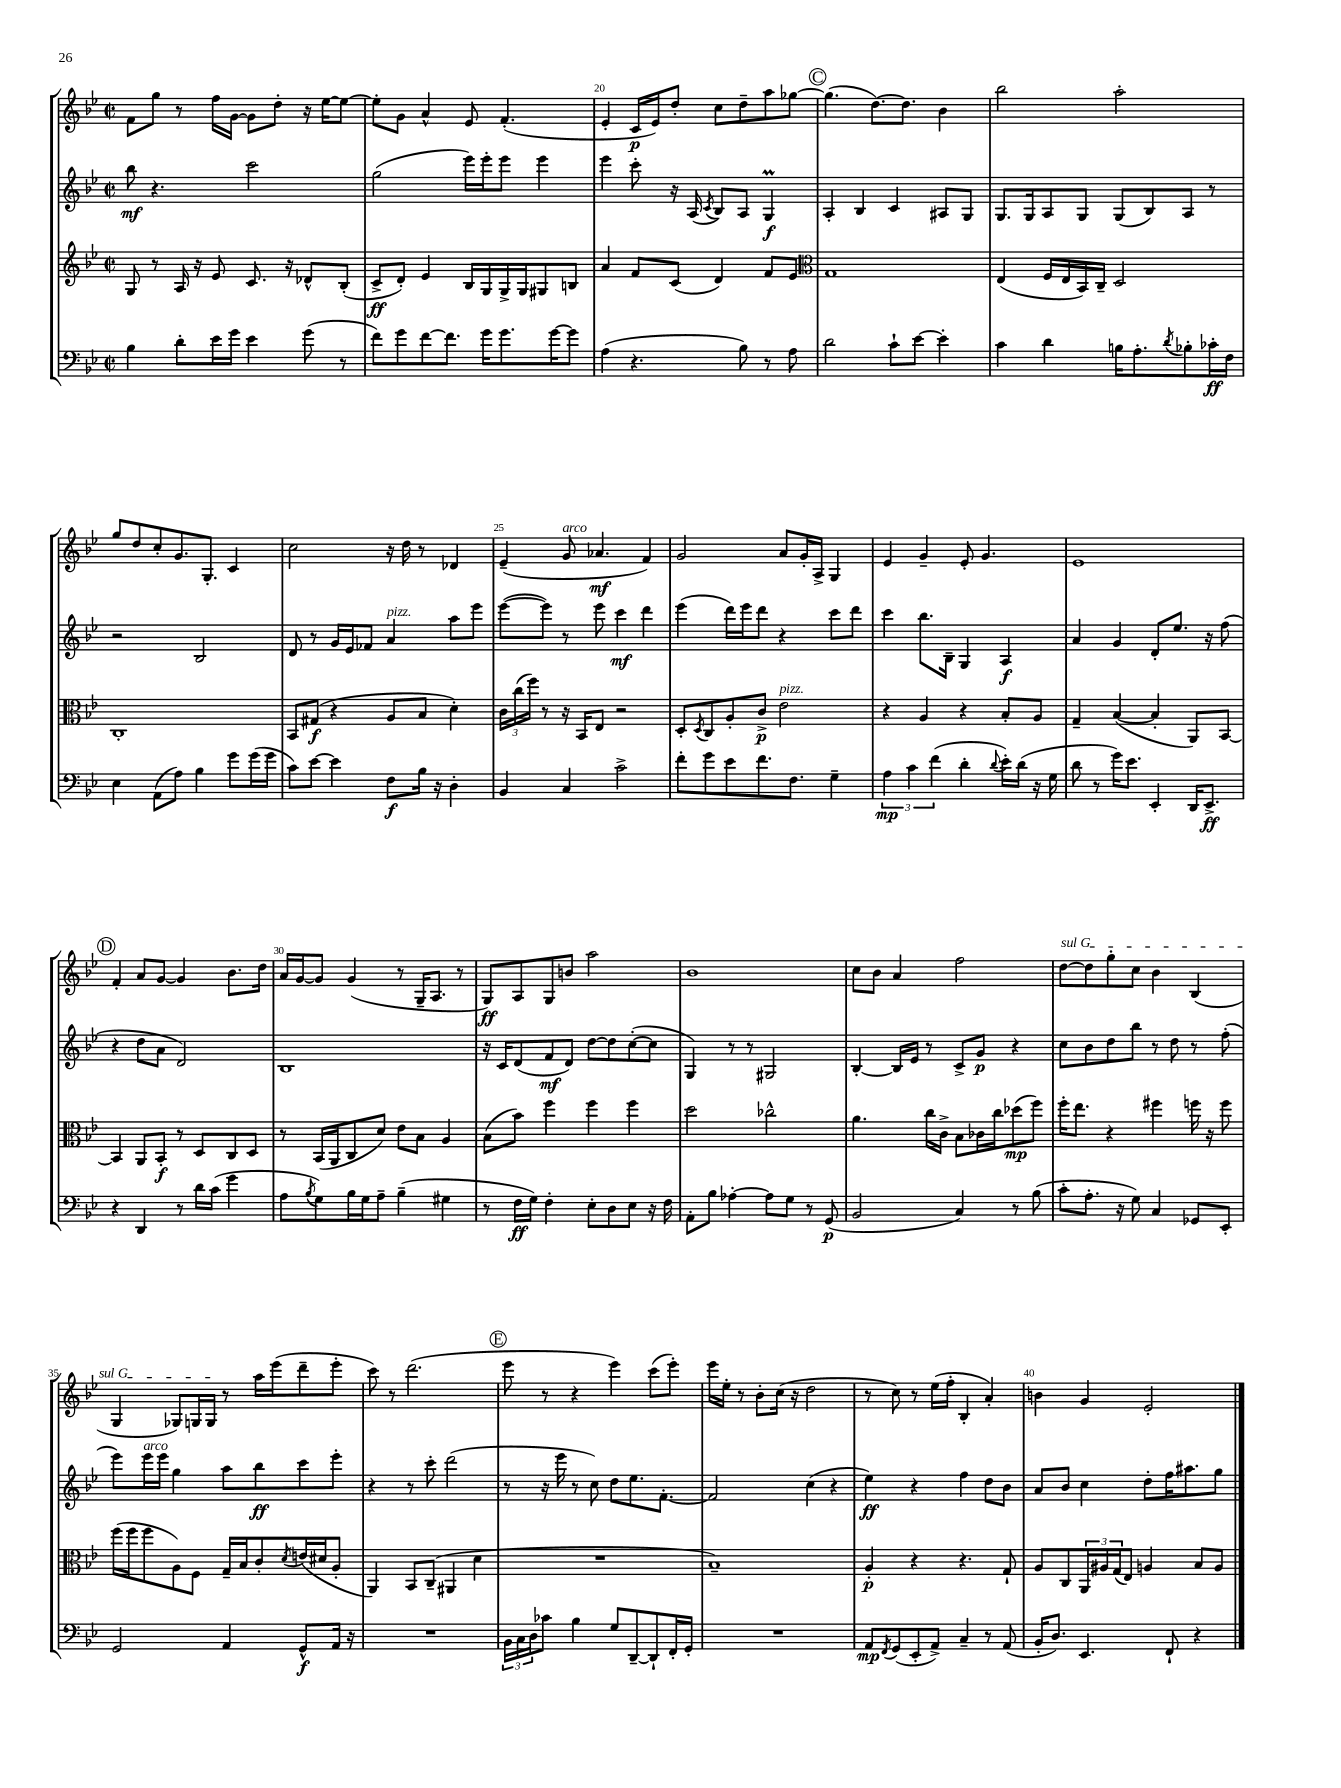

**kern	**dynam	**kern	**dynam	**kern	**dynam	**kern	**dynam
*part4	*part4	*part3	*part3	*part2	*part2	*part1	*part1
*staff4	*staff4	*staff3	*staff3	*staff2	*staff2	*staff1	*staff1
*clefF4	*	*clefG2	*	*clefG2	*	*clefG2	*
*k[b-e-]	*	*k[b-e-]	*	*k[b-e-]	*	*k[b-e-]	*
*M2/2	*	*M2/2	*	*M2/2	*	*M2/2	*
*met(c|)	*	*met(c|)	*	*met(c|)	*	*met(c|)	*
=18	=18	=18	=18	=18	=18	=18	=18
4B-\	.	8G/	.	8bb-\	mf	8f\L	.
.	.	8r	.	4.r	.	8gg\J	.
8d'\L	.	16A/	.	.	.	8r	.
.	.	16r	.	.	.	.	.
16e-\L	.	8e-/	.	.	.	16ff\LL	.
16g\JJ	.	.	.	.	.	[16g\JJ	.
4e-\	.	8.c/	.	2ccc\	.	8g\L]	.
.	.	.	.	.	.	8dd'\J	.
.	.	16r	.	.	.	.	.
(8g\	.	8d-X^^/L	.	.	.	16r	.
.	.	.	.	.	.	[16ee-\KL	.
8r	.	(8B-'/J	.	.	.	8ee-\J_	.
=19	=19	=19	=19	=19	=19	=19	=19
8f\L)	.	8c^/L	ff	(2gg\	.	8ee-'\L]	.
8g\	.	8d'/J)	.	.	.	8g\J	.
[8f\	.	4e-/	.	.	.	4a^^/	.
8.f\J]	.	.	.	.	.	.	.
.	.	16B-/LL	.	16eee-\LL)	.	8e-/	.
16g\KL	.	16G/	.	16eee-'\J	.	.	.
8.g\	.	16G^/	.	8eee-\J	.	(4.f'/	.
.	.	16G/J	.	.	.	.	.
.	.	8G#X/	.	4eee-\	.	.	.
[16g\K	.	.	.	.	.	.	.
8g\J]	.	8Bn/J	.	.	.	.	.
=20	=20	=20	=20	=20	=20	=20	=20
(4A\	.	4a/	.	4eee-\	.	4e-'/	.
4.r	.	8f/L	.	8ccc'\	.	16c/LL	p
.	.	.	.	.	.	16e-/J)	.
.	.	(8c/J	.	16r	.	8dd'/J	.
.	.	.	.	(16A/	.	.	.
.	.	.	.	8qc/	.	.	.
.	.	4d/)	.	8B-/L)	.	8cc\L	.
8B-\)	.	.	.	8A/J	.	8dd~\	.
8r	.	8f/L	.	4GM/	f	8aa\	.
8A\	.	8e-/J	.	.	.	[8gg-X\J	.
!!LO:REH:place=s1:t=C
=21	=21	=21	=21	=21	=21	=21	=21
*	*	*clefC3	*	*	*	*	*
2d\	.	1G	.	4A'/	.	(4.gg-\]	.
.	.	.	.	4B-/	.	.	.
.	.	.	.	.	.	[8.dd\L)	.
8c`\L	.	.	.	4c/	.	.	.
.	.	.	.	.	.	8.dd\J]	.
[8e-\J	.	.	.	.	.	.	.
4e-'\]	.	.	.	8A#X/L	.	4b-\	.
.	.	.	.	8G/J	.	.	.
=22	=22	=22	=22	=22	=22	=22	=22
4c\	.	(4E-/	.	8.G/L	.	2bb-\	.
.	.	.	.	16G/k	.	.	.
4d\	.	16F/LL	.	8A/	.	.	.
.	.	16E-/	.	.	.	.	.
.	.	16BB-/)	.	8G/J	.	.	.
.	.	16C~/JJ	.	.	.	.	.
16Bn\KL	.	2D/	.	(8G/L	.	2aa'\	.
8.A'\	.	.	.	.	.	.	.
.	.	.	.	8B-/)	.	.	.
8qd/	.	.	.	.	.	.	.
8B-X'\	.	.	.	8A/J	.	.	.
16c-X'\L	ff	.	.	8r	.	.	.
16F\JJ	.	.	.	.	.	.	.
!!LO:LB:g=z
=23	=23	=23	=23	=23	=23	=23	=23
4E-\	.	1C'	.	2r	.	8gg/L	.
.	.	.	.	.	.	8dd/	.
(8AA\L	.	.	.	.	.	8cc'/	.
8A\J)	.	.	.	.	.	8.g/	.
4B-\	.	.	.	2B-/	.	.	.
.	.	.	.	.	.	8.G'/J	.
8g\L	.	.	.	.	.	4c/	.
(16g\L	.	.	.	.	.	.	.
16g\JJ	.	.	.	.	.	.	.
=24	=24	=24	=24	=24	=24	=24	=24
8c\L)	.	8BB-/L	.	8d/	.	2cc\	.
[8e-\J	.	(8G#X/J	f	8r	.	.	.
4e-\]	.	4r	.	16g/LL	.	.	.
.	.	.	.	16e-/J	.	.	.
.	.	.	.	8f-X/J	.	.	.
!	!	!	!	!LO:TX:a:i:t=pizz.	!	!	!
8F\L	f	8A/L	.	4a/	.	16r	.
.	.	.	.	.	.	16dd\	.
16B-\Jk	.	8B-/J	.	.	.	8r	.
16r	.	.	.	.	.	.	.
4D'\	.	4d'\)	.	8aa\L	.	4d-X/	.
.	.	.	.	8eee-\J	.	.	.
=25	=25	=25	=25	=25	=25	=25	=25
4BB-/	.	24c\LL	.	([8eee-\L	.	(4e-~/	.
.	.	(24cc\	.	.	.	.	.
.	.	24ff\JJ)	.	.	.	.	.
.	.	8r	.	8eee-\J])	.	.	.
!	!	!	!	!	!	!LO:TX:a:i:t=arco	!
4C/	.	16r	.	8r	.	8g/	.
.	.	16BB-/KL	.	.	.	.	.
.	.	8E-/J	.	8eee-\	.	4.a-X/	mf
2c^\	.	2r	.	4ccc\	mf	.	.
.	.	.	.	4ddd\	.	4f/)	.
=26	=26	=26	=26	=26	=26	=26	=26
8f'\L	.	8D'/L	.	(4eee-\	.	2g/	.
.	.	8qD/	.	.	.	.	.
8g\	.	8C/	.	.	.	.	.
8e-\	.	8A'/	.	16ddd\LL)	.	.	.
.	.	.	.	16eee-\J	.	.	.
8.f\	.	8c^/J	p	8ddd\J	.	.	.
!	!	!LO:TX:a:i:t=pizz.	!	!	!	!	!
.	.	2e-\	.	4r	.	8a/L	.
8.F\J	.	.	.	.	.	.	.
.	.	.	.	.	.	16g'/L	.
.	.	.	.	.	.	16A^/JJ	.
4G~\	.	.	.	8ccc\L	.	4G/	.
.	.	.	.	8ddd\J	.	.	.
=27	=27	=27	=27	=27	=27	=27	=27
6A\	mp	4r	.	4ccc\	.	4e-/	.
6c\	.	.	.	.	.	.	.
.	.	4A/	.	8.bb-\L	.	4g~/	.
(6f\	.	.	.	.	.	.	.
.	.	.	.	16B-~\Jk	.	.	.
4d'\	.	4r	.	4G/	.	8e-'/	.
.	.	.	.	.	.	4.g/	.
8qqd/	.	.	.	.	.	.	.
16e-'\LL)	.	8B-'/L	.	4A/	f	.	.
(16d\JJ	.	.	.	.	.	.	.
16r	.	8A/J	.	.	.	.	.
16G\	.	.	.	.	.	.	.
=28	=28	=28	=28	=28	=28	=28	=28
8d\	.	4G~/	.	4a/	.	1e-	.
8r	.	.	.	.	.	.	.
16g\KL)	.	([4B-/	.	4g/	.	.	.
8.e-\J	.	.	.	.	.	.	.
4EE-'/	.	4B-'/]	.	8d'/L	.	.	.
.	.	.	.	8.ee-/J	.	.	.
16DD/KL	.	8AA/L)	.	.	.	.	.
8.EE-^/J	ff	.	.	16r	.	.	.
.	.	[8BB-/J	.	(8ff\	.	.	.
!!LO:LB:g=z
!!LO:REH:place=s1:t=D
=29	=29	=29	=29	=29	=29	=29	=29
4r	.	4BB-/]	.	4r	.	4f'/	.
4DD/	.	8AA/L	.	8dd\L	.	8a/L	.
.	.	8BB-'/J	f	8a\J	.	[8g/J	.
8r	.	8r	.	2d/)	.	4g/]	.
16d\LL	.	8D/L	.	.	.	.	.
(16c\JJ	.	.	.	.	.	.	.
4g\	.	8C/	.	.	.	8.b-\L	.
.	.	8D/J	.	.	.	.	.
.	.	.	.	.	.	16dd\Jk	.
=30	=30	=30	=30	=30	=30	=30	=30
8A\L	.	8r	.	1B-	.	16a/LL	.
.	.	.	.	.	.	[16g/J	.
8qB-/	.	.	.	.	.	.	.
8G\)	.	(16BB-/LL	.	.	.	8g/J]	.
.	.	16AA/J	.	.	.	.	.
16B-\L	.	8C/	.	.	.	(4g/	.
16G\J	.	.	.	.	.	.	.
8A~\J	.	8d/J)	.	.	.	.	.
(4B-~\	.	8e-\L	.	.	.	8r	.
.	.	8B-\J	.	.	.	16G~/KL	.
.	.	.	.	.	.	8.A/J	.
4G#X\	.	4A/	.	.	.	.	.
.	.	.	.	.	.	8r	.
=31	=31	=31	=31	=31	=31	=31	=31
8r	.	(8B-\L	.	16r	.	8G/L)	ff
.	.	.	.	16c/KL	.	.	.
16F\LL	ff	8b-\J)	.	(8d/	.	8A/	.
16G\JJ)	.	.	.	.	.	.	.
4F'\	.	4ff\	.	8f/	mf	8G/	.
.	.	.	.	8d/J)	.	8bn/J	.
8E-'\L	.	4ff\	.	[8dd\L	.	2aa\	.
8D\	.	.	.	8dd\]	.	.	.
8E-\J	.	4ff\	.	([8cc'\	.	.	.
16r	.	.	.	8cc\J]	.	.	.
16F\	.	.	.	.	.	.	.
=32	=32	=32	=32	=32	=32	=32	=32
8AA'\L	.	2dd\	.	4G/)	.	1b-	.
8B-\J	.	.	.	.	.	.	.
[4A-X'\	.	.	.	8r	.	.	.
.	.	.	.	8r	.	.	.
8A-\L]	.	2cc-X^^\	.	2G#X/	.	.	.
8G\J	.	.	.	.	.	.	.
8r	.	.	.	.	.	.	.
(8GG/	p	.	.	.	.	.	.
=33	=33	=33	=33	=33	=33	=33	=33
2BB-/	.	4.a\	.	[4B-'/	.	8cc\L	.
.	.	.	.	.	.	8b-\J	.
.	.	.	.	16B-/LL]	.	4a/	.
.	.	.	.	16e-/JJ	.	.	.
.	.	16cc\LL	.	8r	.	.	.
.	.	16c^\JJ	.	.	.	.	.
4C/)	.	8B-\L	.	8c^/L	.	2ff\	.
.	.	16c-X\L	.	8g/J	p	.	.
.	.	16cc\J	.	.	.	.	.
8r	.	(8dd-X\	mp	4r	.	.	.
(8B-\	.	8ff\J)	.	.	.	.	.
=34	=34	=34	=34	=34	=34	=34	=34
!	!	!	!	!	!	!LO:TX:a:i:t=sul G	!
8c'\L	.	16ff'\KL	.	8cc\L	.	[8dd\L	.
.	.	8.ee-\J	.	.	.	.	.
8.A'\J	.	.	.	8b-\	.	8dd\]	.
.	.	4r	.	8dd\	.	8gg'\	.
16r	.	.	.	.	.	.	.
8G\)	.	.	.	8bb-\J	.	8cc\J	.
4C/	.	4ff#X\	.	8r	.	4b-\	.
.	.	.	.	8dd\	.	.	.
8GG-X/L	.	16ffn\	.	8r	.	(4B-/	.
.	.	16r	.	.	.	.	.
8EE-'/J	.	8ff\	.	(8ff'\	.	.	.
!!LO:LB:g=z
=35	=35	=35	=35	=35	=35	=35	=35
2GG/	.	(16ff\LL	.	8eee-\L)	.	4G/	.
.	.	16ff\J	.	.	.	.	.
!	!	!	!	!LO:TX:a:i:t=arco	!	!	!
.	.	8ff\	.	16eee-\L	.	.	.
.	.	.	.	16eee-\JJ	.	.	.
.	.	8A\)	.	4gg\	.	8G-X/L)	.
.	.	8F\J	.	.	.	16Gn/L	.
.	.	.	.	.	.	16G/JJ	.
4AA/	.	16G~/LL	.	8aa\L	.	8r	.
.	.	16B-/J	.	.	.	.	.
.	.	8c'/	.	8bb-\	ff	16aa\LL	.
.	.	.	.	.	.	(16eee-\J	.
.	.	8qd/	.	.	.	.	.
8GG^^/L	f	(16en/L	.	8ccc\	.	8ddd~\	.
.	.	16d#X/J	.	.	.	.	.
16AA/Jk	.	8A'/J	.	8eee-'\J	.	8eee-'\J	.
16r	.	.	.	.	.	.	.
=36	=36	=36	=36	=36	=36	=36	=36
1r	.	4AA/)	.	4r	.	8ccc\)	.
.	.	.	.	.	.	8r	.
.	.	8BB-/L	.	8r	.	(2.ddd\	.
.	.	(8C~/J	.	8ccc'\	.	.	.
.	.	4AA#X/	.	(2ddd\	.	.	.
.	.	4d\	.	.	.	.	.
!!LO:REH:place=s1:t=E
=37	=37	=37	=37	=37	=37	=37	=37
24BB-\LL	.	1r	.	8r	.	8eee-\	.
24C\	.	.	.	.	.	.	.
24D\J	.	.	.	.	.	.	.
8c-X\J	.	.	.	16r	.	8r	.
.	.	.	.	16eee-\	.	.	.
4B-\	.	.	.	8r	.	4r	.
.	.	.	.	8cc\)	.	.	.
8G/L	.	.	.	8dd\L	.	4eee-\)	.
[8DD~/	.	.	.	8.ee-\	.	.	.
8DD`/]	.	.	.	.	.	(8ccc\L	.
.	.	.	.	[8.f'\J	.	.	.
16FF'/L	.	.	.	.	.	8eee-'\J)	.
16GG'/JJ	.	.	.	.	.	.	.
=38	=38	=38	=38	=38	=38	=38	=38
1r	.	1B-~)	.	2f/]	.	16eee-\LL	.
.	.	.	.	.	.	16ee-'\JJ	.
.	.	.	.	.	.	8r	.
.	.	.	.	.	.	8b-'\L	.
.	.	.	.	.	.	(16cc\Jk	.
.	.	.	.	.	.	16r	.
.	.	.	.	(4cc\	.	2dd\	.
.	.	.	.	4r	.	.	.
=39	=39	=39	=39	=39	=39	=39	=39
8AA/L	mp	4A'/	p	4ee-\)	ff	8r	.
8qFF/	.	.	.	.	.	.	.
(8GG/	.	.	.	.	.	8cc\)	.
8EE-'/	.	4r	.	4r	.	8r	.
8AA^/J)	.	.	.	.	.	(16ee-\LL	.
.	.	.	.	.	.	16ff'\JJ	.
4C~/	.	4.r	.	4ff\	.	4B-'/	.
8r	.	.	.	8dd\L	.	4a'/)	.
(8AA/	.	8G`/	.	8b-\J	.	.	.
=40	=40	=40	=40	=40	=40	=40	=40
16BB-'/KL	.	8A/L	.	8a/L	.	4bn\	.
8.D/J)	.	.	.	.	.	.	.
.	.	8C/	.	8b-/J	.	.	.
4.EE-/	.	24AA/L	.	4cc\	.	4g/	.
.	.	24A#X/	.	.	.	.	.
.	.	(24G/J	.	.	.	.	.
.	.	8E-/J)	.	.	.	.	.
.	.	4An/	.	8dd'\L	.	2e-'/	.
8FF`/	.	.	.	16ff\K	.	.	.
.	.	.	.	8.aa#X\	.	.	.
4r	.	8B-/L	.	.	.	.	.
.	.	8A/J	.	8gg\J	.	.	.
==	==	==	==	==	==	==	==
*-	*-	*-	*-	*-	*-	*-	*-
